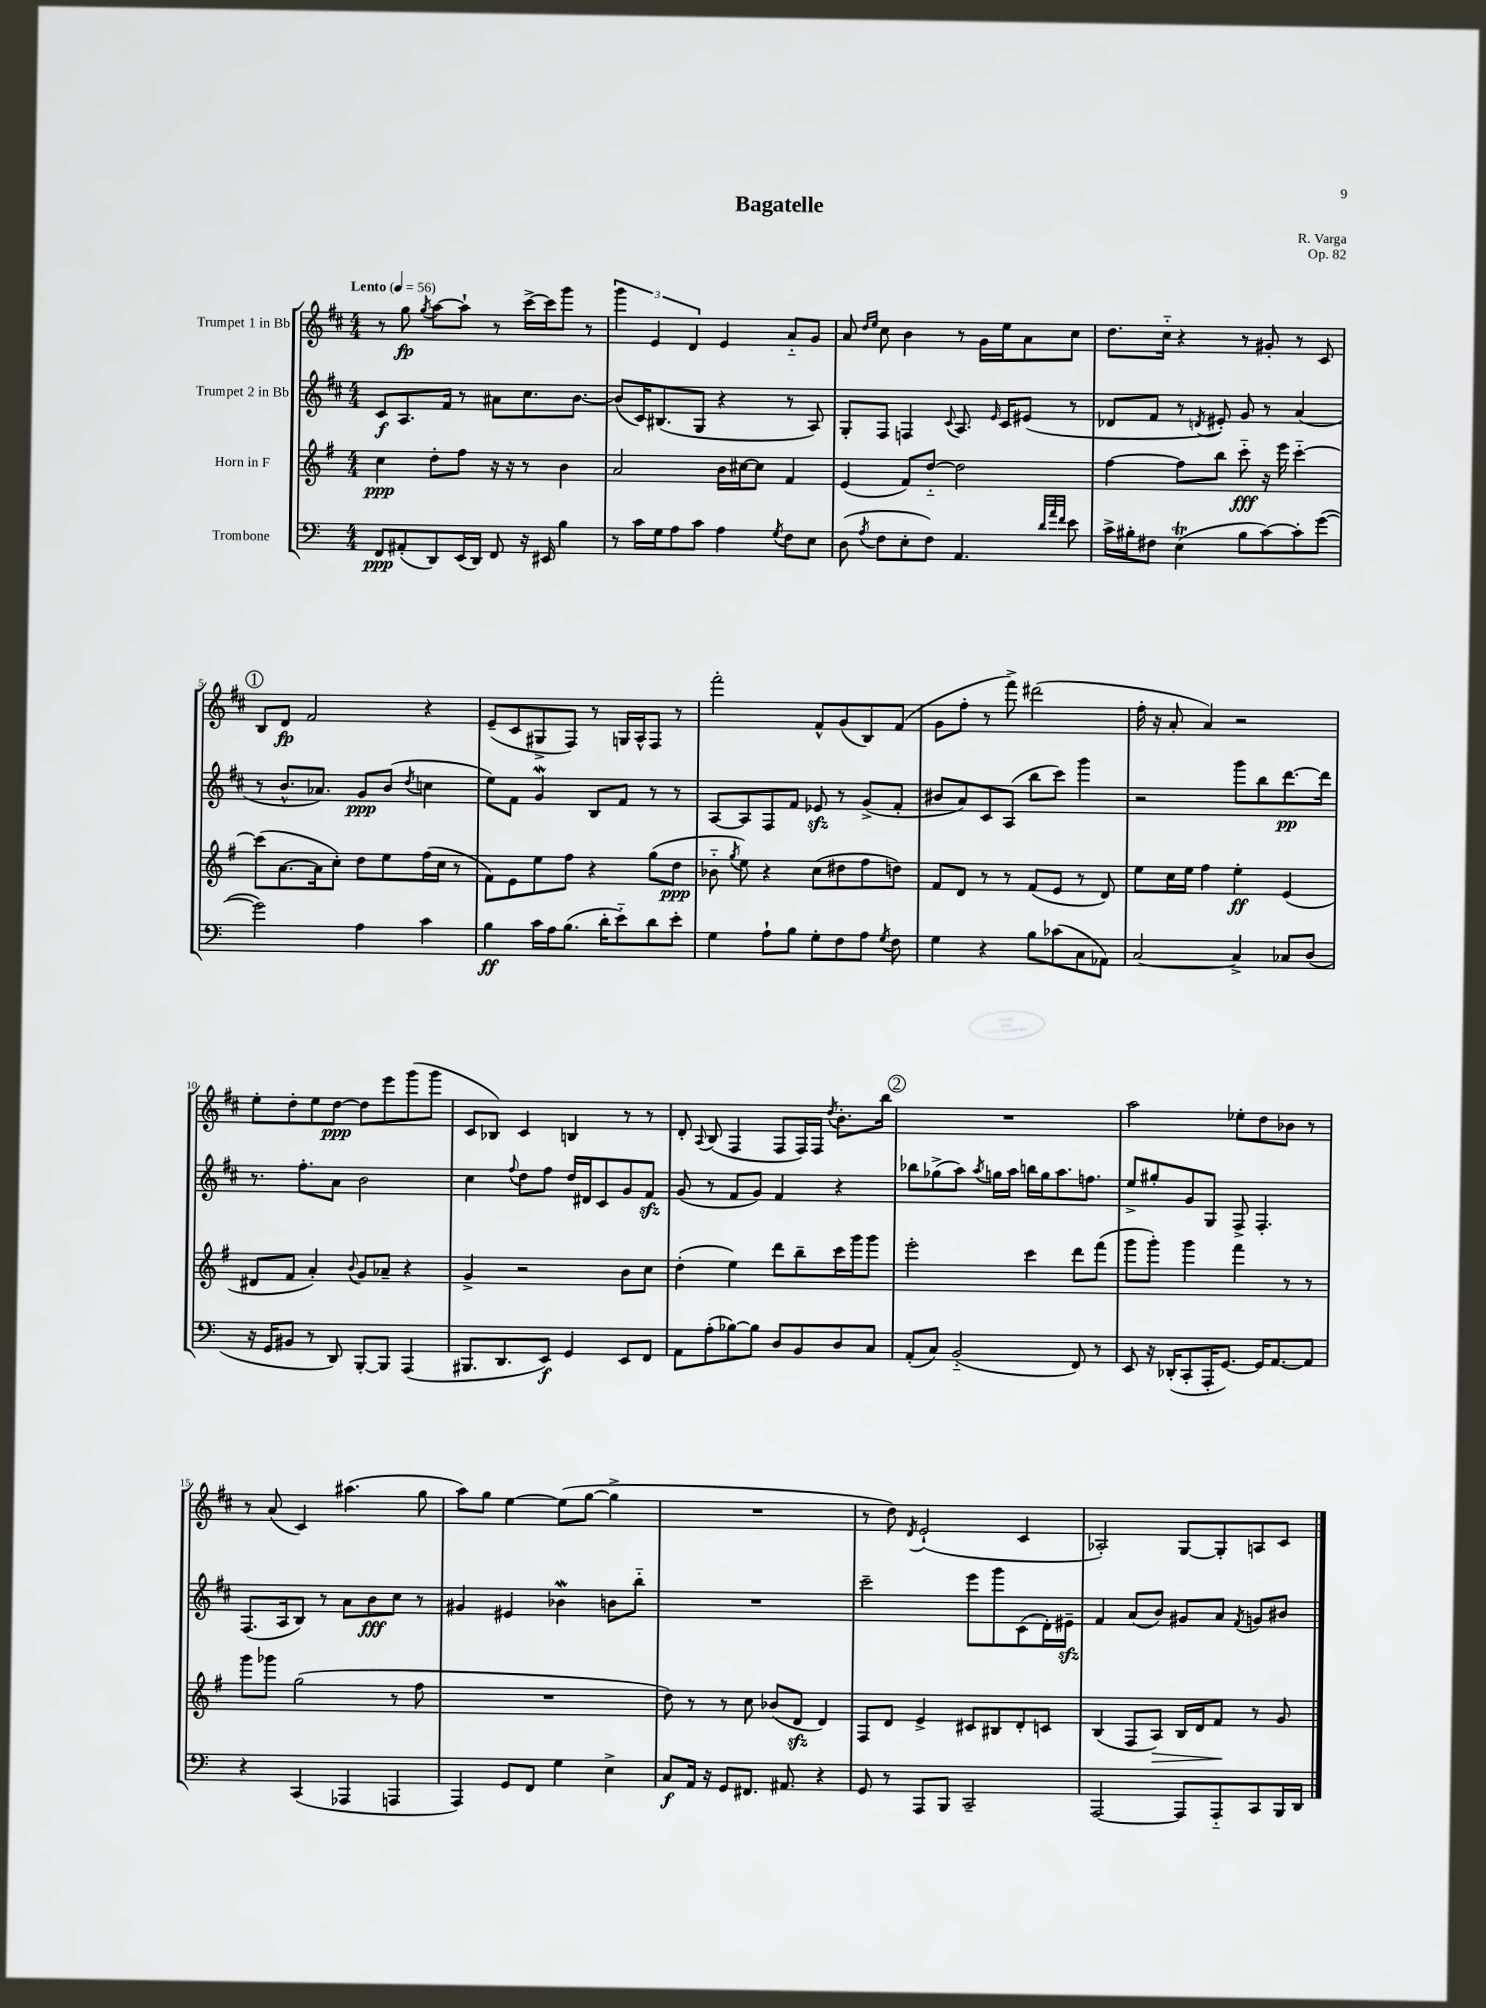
\header { title = "Bagatelle" composer = "R. Varga" opus = "Op. 82" }
<<
\new StaffGroup <<
\new Staff = "s0" \with { instrumentName = "Trumpet 1 in Bb" } {
    \clef treble \key d \major \numericTimeSignature \time 4/4 \tempo "Lento" 4 = 56
    \autoBeamOff r8 g''8\fp \acciaccatura { g''8 } a''8[~ a''8]-! r8 cis'''16[~-> cis'''16 g'''8] r8 |
    \tuplet 3/2 { g'''4 e'4 d'4 } e'4 a'8[-_ g'8] |
    a'8 \grace { d''16[ e''16] } cis''8 b'4 r8 g'16[ e''16 a'8 cis''8] |
    d''8.[ cis''16]-_ r4 r8 gis'8-. r8 cis'8 |
    \mark \markup { \circle "1" } b8[ d'8]\fp fis'2 r4 |
    e'8[--( cis'8 gis8-> fis8]) r8 g16[ a16-^ fis8] r8 |
    fis'''2-. fis'8[-^ g'8( b8) fis'8]( |
    g'8[ fis''8]-. r8 fis'''8->) dis'''2( |
    fis''16-. r16 a'8-. a'4) r2 |
    e''8[-. d''8-. e''8 d''8]~\ppp d''8[ e'''8 g'''8( g'''8] |
    cis'8[ bes8]) cis'4 b4 r8 r8 |
    d'8-. \appoggiatura { a8 } b8( fis4 fis8[ fis16) fis16] \acciaccatura { d''8 } b'8.[-. b''16] |
    \mark \markup { \circle "2" } R1 |
    a''2 ees''8[-. d''8 bes'8] r8 |
    r8 a'8( cis'4) ais''4.( g''8 |
    a''8[) g''8] e''4~ e''8[( g''8]~ g''4-> |
    R1 |
    r8 d''8) \acciaccatura { d'8 } e'2-!( cis'4 |
    aes2-.) g8[~ g8-. a8 cis'8] \bar "|." |
}
\new Staff = "s1" \with { instrumentName = "Trumpet 2 in Bb" } {
    \clef treble \key d \major \numericTimeSignature \time 4/4
    \autoBeamOff cis'8[\f a8. fis'16] r8 ais'8[ cis''8. b'8.]~ |
    b'8[( cis'16) bis8.( g8] r4 r8 a8) |
    g8[-. fis8] f4 \appoggiatura { cis'8 } a8. \grace { e'16 } cis'16[ eis'8]( r8 |
    des'8[ fis'8] r8 \acciaccatura { d'8 } eis'8-.) g'8 r8 a'4( |
    \mark \markup { \circle "1" } r8 b'8.[-^ aes'8.]) g'8[\ppp b'8]( \acciaccatura { d''8 } c''4 |
    e''8[) fis'8] g'4\mordent b8[ fis'8] r8 r8 |
    a8[~ a8 fis8 fis'8] ees'8\sfz r8 g'8[->( fis'8]-. |
    bis'8[ a'8) cis'8 a8]( b''8[ cis'''8]) g'''4 |
    r2 g'''8[ b''8 d'''8.~\pp d'''16] |
    r8. fis''8.[-. a'8] b'2 |
    cis''4 \appoggiatura { fis''8 } d''8[ fis''8] d''16[ dis'16 cis'8 g'8 fis'8]\sfz |
    g'8( r8 fis'8[ g'8]) fis'4 r4 |
    \mark \markup { \circle "2" } bes''8[ ges''8->( a''8]) \acciaccatura { a''8 } g''16[ a''16] b''16[ g''16 a''8. f''8.] |
    e''8[-> gis''8-. g'8 g8] fis8-> fis4.-. |
    fis8.[( a16 b8]) r8 a'8[ b'8\fff cis''8] r8 |
    gis'4 eis'4 bes'4\mordent b'8[ b''8]-_ |
    R1 |
    cis'''2-- e'''8[ g'''8 cis'8( d'16-.) eis'16]--\sfz |
    fis'4 a'8[( b'8]) gis'8[ a'8] \acciaccatura { fis'8 } g'8[ bis'8] \bar "|." |
}
\new Staff = "s2" \with { instrumentName = "Horn in F" } {
    \clef treble \key g \major \numericTimeSignature \time 4/4
    \autoBeamOff c''4\ppp d''8[-. fis''8] r16 r16 r8 b'4 |
    a'2 b'16[ cis''16~ cis''8] fis'4 |
    e'4( fis'8[) d''8]~-_ d''2 |
    fis''4~ fis''8[ b''8] c'''8-_\fff r16 e'''16 c'''4~-_ |
    \mark \markup { \circle "1" } c'''8[( a'8.~ a'16 c''8]-.) d''8[ e''8 fis''16( c''16] r8 |
    fis'8[) e'8 e''8 fis''8] r4 g''8[( d''8]\ppp |
    bes'8-_ \acciaccatura { g''8 } e''8) r4 c''8[( dis''8 fis''8 d''8]) |
    fis'8[ d'8] r8 r8 fis'8[( e'8] r8 d'8) |
    e''8[ c''16 e''16] fis''4 e''4-.\ff e'4( |
    dis'8[ fis'8] a'4-.) \appoggiatura { b'8 } g'8[ aes'8]-- r4 |
    g'4-> r2 b'8[ c''8] |
    d''4-.( e''4) d'''8[ b''8-- c'''16 g'''16 g'''8] |
    \mark \markup { \circle "2" } e'''2-. c'''4 d'''8[ fis'''8]( |
    g'''8[ g'''8]-.) g'''4 fis'''4 r8 r8 |
    g'''8[ ges'''8] g''2( r8 fis''8 |
    R1 |
    d''8) r8 r8 c''8 bes'8[( d'8]\sfz d'4) |
    fis8[ d'8] e'4-> cis'8[ bis8 d'8-. c'8] |
    b4( fis8[ a8]\>) b16[ d'16 fis'8]\! r8 g'8 \bar "|." |
}
\new Staff = "s3" \with { instrumentName = "Trombone" } {
    \clef bass \key c \major \numericTimeSignature \time 4/4
    \autoBeamOff f,8[\ppp ais,8-.( d,8) e,16( d,16]) f,8 r16 eis,16 b4 |
    r8 c'16[ g16 a8 c'8] a4 \acciaccatura { g8 } f8[ e8] |
    d8( \acciaccatura { a8 } f8[ e8-. f8]) a,4. \grace { d'32[ a'32 f'32] } e'8 |
    c'16[-> bis16-. fis8] e4\trill( bis8[ c'8~) c'8-. g'8]~( |
    \mark \markup { \circle "1" } g'2) a4 c'4 |
    b4\ff c'16[ a16 b8.]( d'16[-. e'8-_) d'8 e'8]-. |
    g4 a8[-! b8] g8[-. f8 a8] \acciaccatura { g8 } f8 |
    g4 r4 b8[ ces'8( c8 aes,8]) |
    c2~ c4-> ces8[ d8]( |
    r16 g,16[ bis,8] r8 d,8) b,,8[~-. b,,8] a,,4( |
    bis,,8.[ d,8. e,8]\f) g,4 e,8[ f,8] |
    a,8[ a8-.( bes8~) bes8] d8[ b,8 d8 c8] |
    \mark \markup { \circle "2" } a,8[-.( c8]) b,2-_( f,8) r8 |
    e,8 r16 des,16[-.( c,8-. a,,16-. g,8.]~) g,16[ a,8.~ a,8] |
    r4 c,4( aes,,4 a,,4 |
    a,,4) g,8[ f,8] g4 e4-> |
    c8[\f a,16] r16 g,8[ fis,8.] ais,8. r4 |
    g,8 r8 a,,8[ b,,8] c,2-- |
    a,,2~ a,,8[ a,,8-_ c,8 b,,16 d,16] \bar "|." |
}
>>
>>
